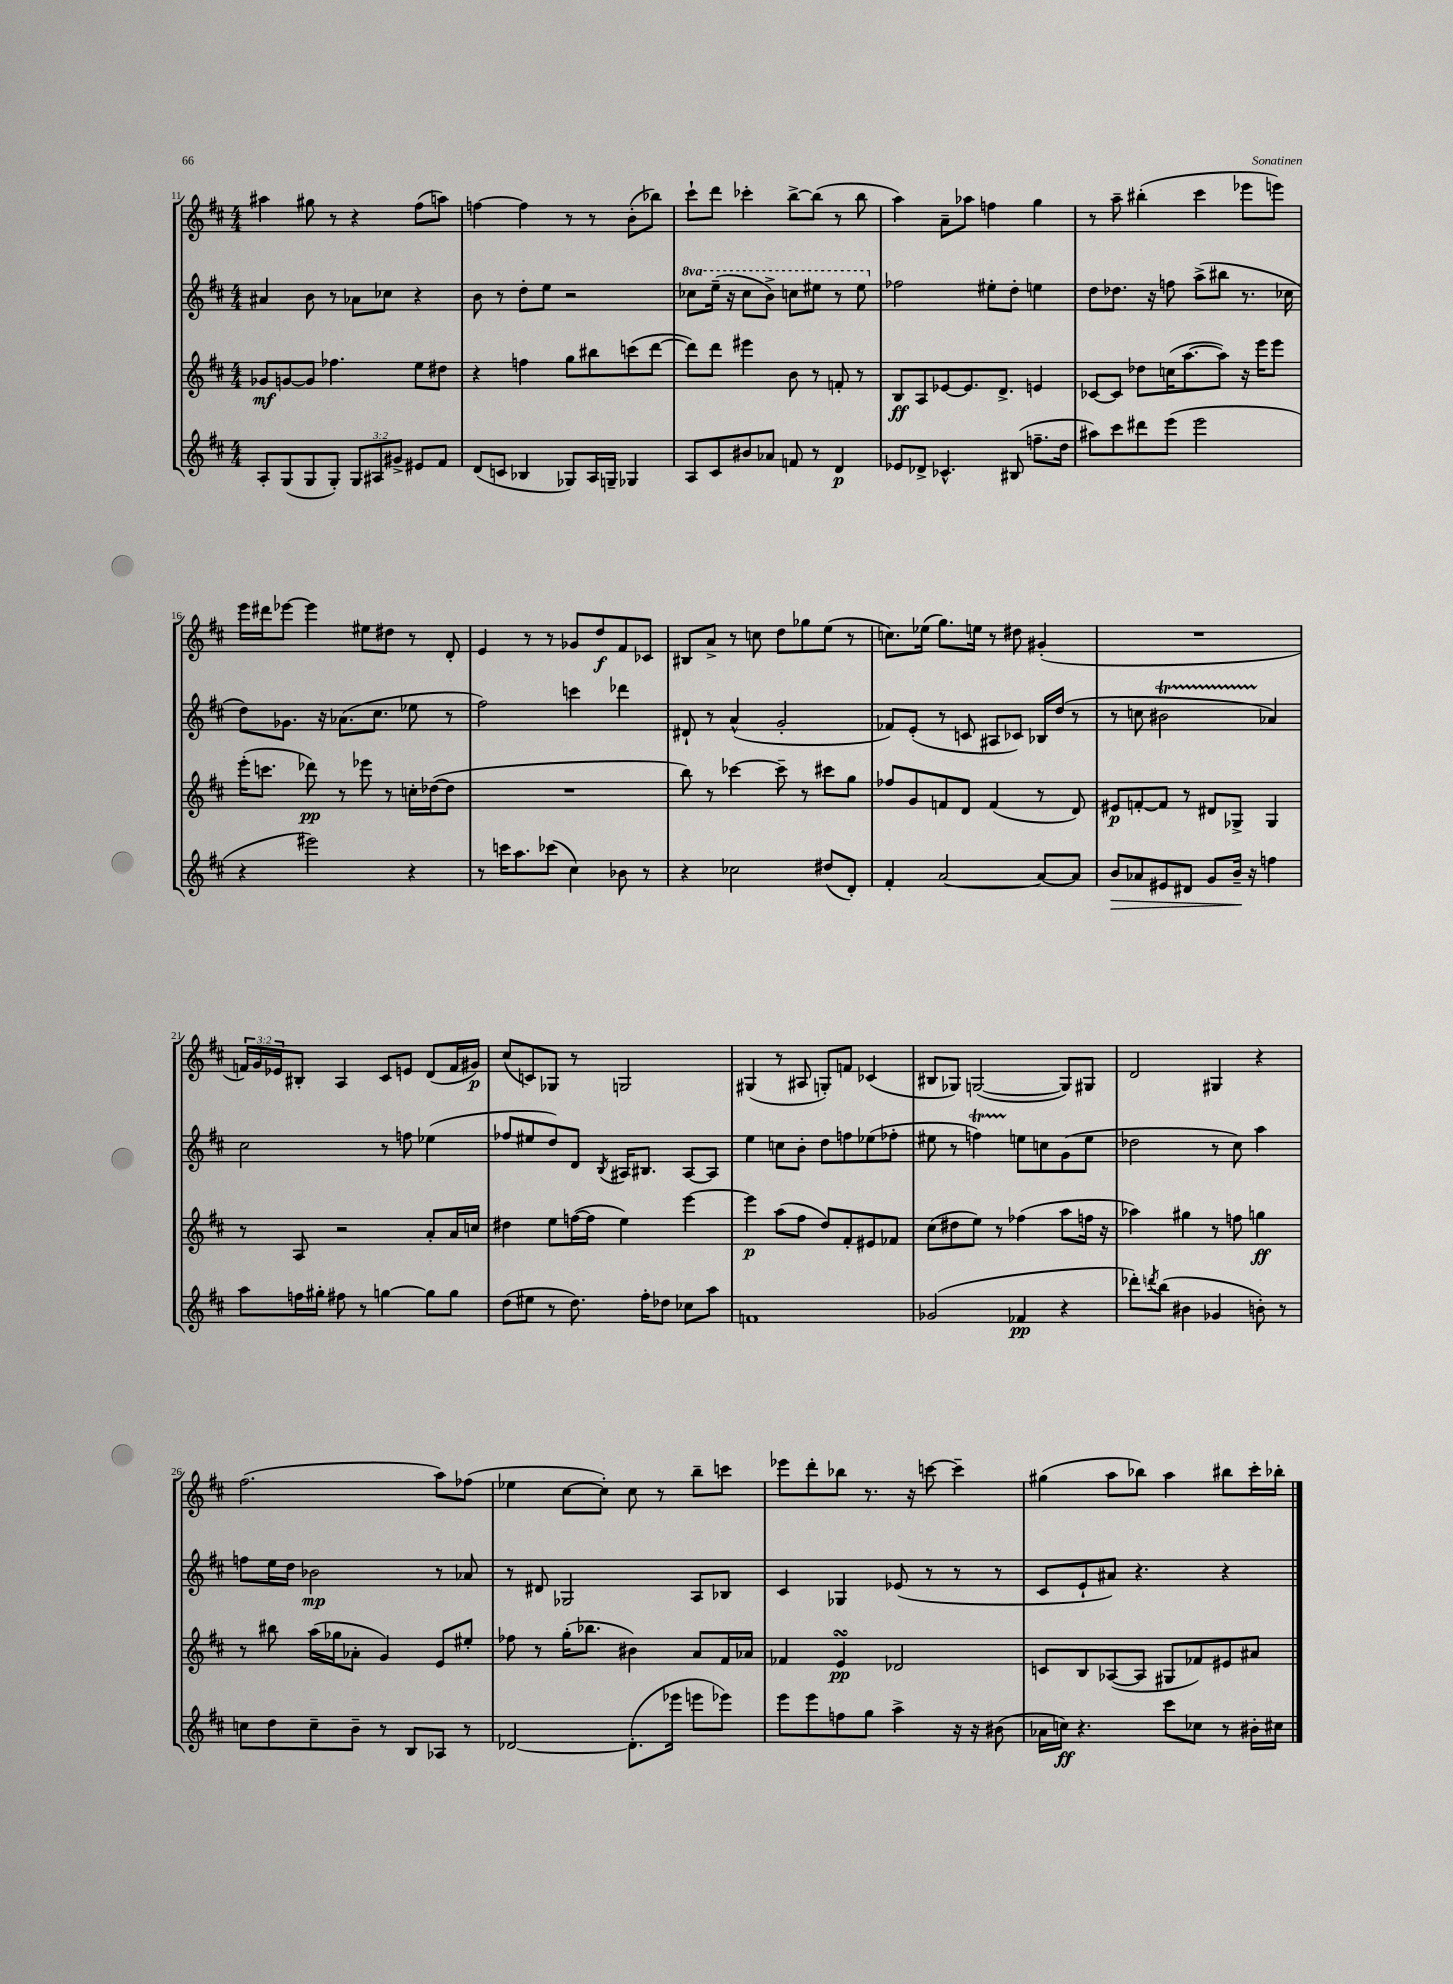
<<
\new StaffGroup <<
\new Staff = "s0" {
    \clef treble \key d \major \numericTimeSignature \time 4/4 \override Staff.TupletNumber.text = #tuplet-number::calc-fraction-text
    ais''4 gis''8 r8 r4 fis''8( a''8) |
    f''4~ f''4 r8 r8 b'8-.( bes''8) |
    cis'''8-! d'''8 ces'''4-. b''8~-> b''8( r8 b''8 |
    a''4) a'8-- aes''8 f''4 g''4 |
    r8 a''8-- bis''4-.( cis'''4 ees'''8 e'''8) |
    e'''16 dis'''16 ees'''8~ ees'''4 eis''8 dis''8 r8 d'8-. |
    e'4 r8 r8 ges'8 d''8\f fis'8 ces'8 |
    bis8 a'8-> r8 c''8 d''8 ges''8 e''8( r8 |
    c''8.) ees''16( g''8.) e''16 r8 dis''8 gis'4-.( |
    R1 |
    \tuplet 3/2 { f'16) g'16 ees'16 } bis8-. a4 cis'8 e'8 d'8( f'16 gis'16\p) |
    cis''8( c'8) ges8 r8 g2 |
    gis4( r8 ais8 g8-.) f'8 ces'4( |
    bis8 ges8) g2~( g8) gis8 |
    d'2 gis4 r4 |
    fis''2.( a''8) fes''8( |
    ees''4 cis''8~ cis''8-.) cis''8 r8 b''8-- c'''8 |
    ees'''8 d'''8-. bes''8 r8. r16 c'''8~ c'''4-- |
    gis''4( a''8 bes''8) a''4 bis''8 cis'''16-. bes''16-. \bar "|." |
}
\new Staff = "s1" {
    \clef treble \key d \major \numericTimeSignature \time 4/4 \set Staff.ottavationMarkups = #ottavation-simple-ordinals
    ais'4 b'8 r8 aes'8 ces''8 r4 |
    b'8 r8 d''8-. e''8 r2 |
    \ottava #1 ces'''8 e'''16--( r16 ces'''8 b''8->) c'''8 eis'''8 r8 eis'''8 \ottava #0 |
    fes''2 eis''8-. d''8-. e''4 |
    d''8 des''8. r16 f''8 a''8->( bis''8 r8. ces''16 |
    d''8) ges'8. r16 aes'8.( cis''8. ees''8 r8 |
    fis''2) c'''4 des'''4 |
    dis'8-! r8 a'4-^( g'2-. |
    fes'8) e'8-.( r8 c'8 ais8 ces'8) bes16 d''16( r8 |
    r8 c''8 bis'2\startTrillSpan aes'4\stopTrillSpan) |
    cis''2 r8 f''8 ees''4( |
    fes''8 eis''8 d''8) d'8 \acciaccatura { b8 } ais16 bis8. ais8~ ais8 |
    e''4 c''8 b'8-. d''8 f''8 ees''8( fes''8-. |
    eis''8 r8 f''4\startTrillSpan) e''8\stopTrillSpan c''8 g'8( e''8 |
    des''2 r8 cis''8) a''4 |
    f''8 e''16 d''16 bes'2\mp r8 aes'8 |
    r8 dis'8 ges2 a8 bes8 |
    cis'4 ges4 ees'8( r8 r8 r8 |
    cis'8 e'8-! ais'8) r4. r4 \bar "|." |
}
\new Staff = "s2" {
    \clef treble \key d \major \numericTimeSignature \time 4/4
    ges'8\mf g'8~ g'8 fes''4. e''8 dis''8 |
    r4 f''4 g''8 bis''8 c'''8( d'''8~ |
    d'''8) d'''8 eis'''4 b'8 r8 f'8-. r8 |
    b8\ff a8 ees'8~ ees'8. d'8.-> e'4 |
    ces'8~ ces'8 des''8 c''16( a''8.~ a''8) r16 e'''16 e'''8 |
    e'''16-.( c'''8. des'''8\pp) r8 ees'''8 r8 c''16-. des''16~( des''8 |
    R1 |
    b''8) r8 ces'''4~ ces'''8-- r8 cis'''8 g''8 |
    fes''8 g'8 f'8 d'8 f'4( r8 d'8) |
    eis'8\p f'8~-. f'8 r8 dis'8 ges8-> ges4 |
    r8 a8 r2 a'8-. a'16 c''16 |
    dis''4 e''8 f''16~( f''16 e''4) e'''4~ |
    e'''4\p a''8( fis''8 d''8) fis'8-. eis'8 fes'8 |
    cis''8( dis''8 e''8) r8 fes''4( a''8 f''16 r16 |
    aes''4) gis''4 r8 f''8 g''4\ff |
    r8 bis''8 a''16( ges''16 aes'8-. g'4) e'8 eis''8-. |
    fes''8 r8 g''16-.( bes''8. bis'4) a'8 fis'16 aes'16 |
    fes'4 e'4\turn\pp des'2 |
    c'8 b8 aes8~( aes8 gis8 fes'8) eis'8 ais'8 \bar "|." |
}
\new Staff = "s3" {
    \clef treble \key d \major \numericTimeSignature \time 4/4 \override Staff.TupletNumber.text = #tuplet-number::calc-fraction-text
    a8-. g8( g8 g8-.) \tuplet 3/2 { g8 ais8 gis'8-> } eis'8 fis'8 |
    d'8( c'8 bes4 ges8) a16 g16-- ges4 |
    a8 cis'8 bis'8 aes'8 f'8 r8 d'4\p |
    ees'8 des'8-> ces'4.-^ bis8( f''8.-- d''16 |
    ais''8) cis'''8 dis'''8 e'''8( e'''2 |
    r4 eis'''2) r4 |
    r8 c'''16 a''8. ces'''8( cis''4) bes'8 r8 |
    r4 ces''2 dis''8( d'8-.) |
    fis'4-. a'2~ a'8~ a'8 |
    b'8\> aes'8 eis'8 dis'8 g'8 b'16--\! r16 f''4 |
    a''8 f''16 gis''16-. fis''8 r8 g''4~ g''8 g''8 |
    d''8( eis''8 r8 d''8.) fis''16-. des''8 ces''8 a''8 |
    f'1 |
    ges'2( fes'4\pp r4 |
    des'''8-.) \acciaccatura { d'''8 } b''8( bis'4 ges'4 b'8-.) r8 |
    c''8 d''8 c''8-- b'8-- r8 b8 aes8 r8 |
    des'2~ des'8.-.( ees'''16 e'''8 ees'''8) |
    e'''8 e'''8 f''8 g''8 a''4-> r16 r16 bis'8( |
    aes'16 c''16\ff) r4. cis'''8 ces''8 r8 bis'16-. cis''16 \bar "|." |
}
>>
>>
\layout { \context { \Score currentBarNumber = #11 } }
